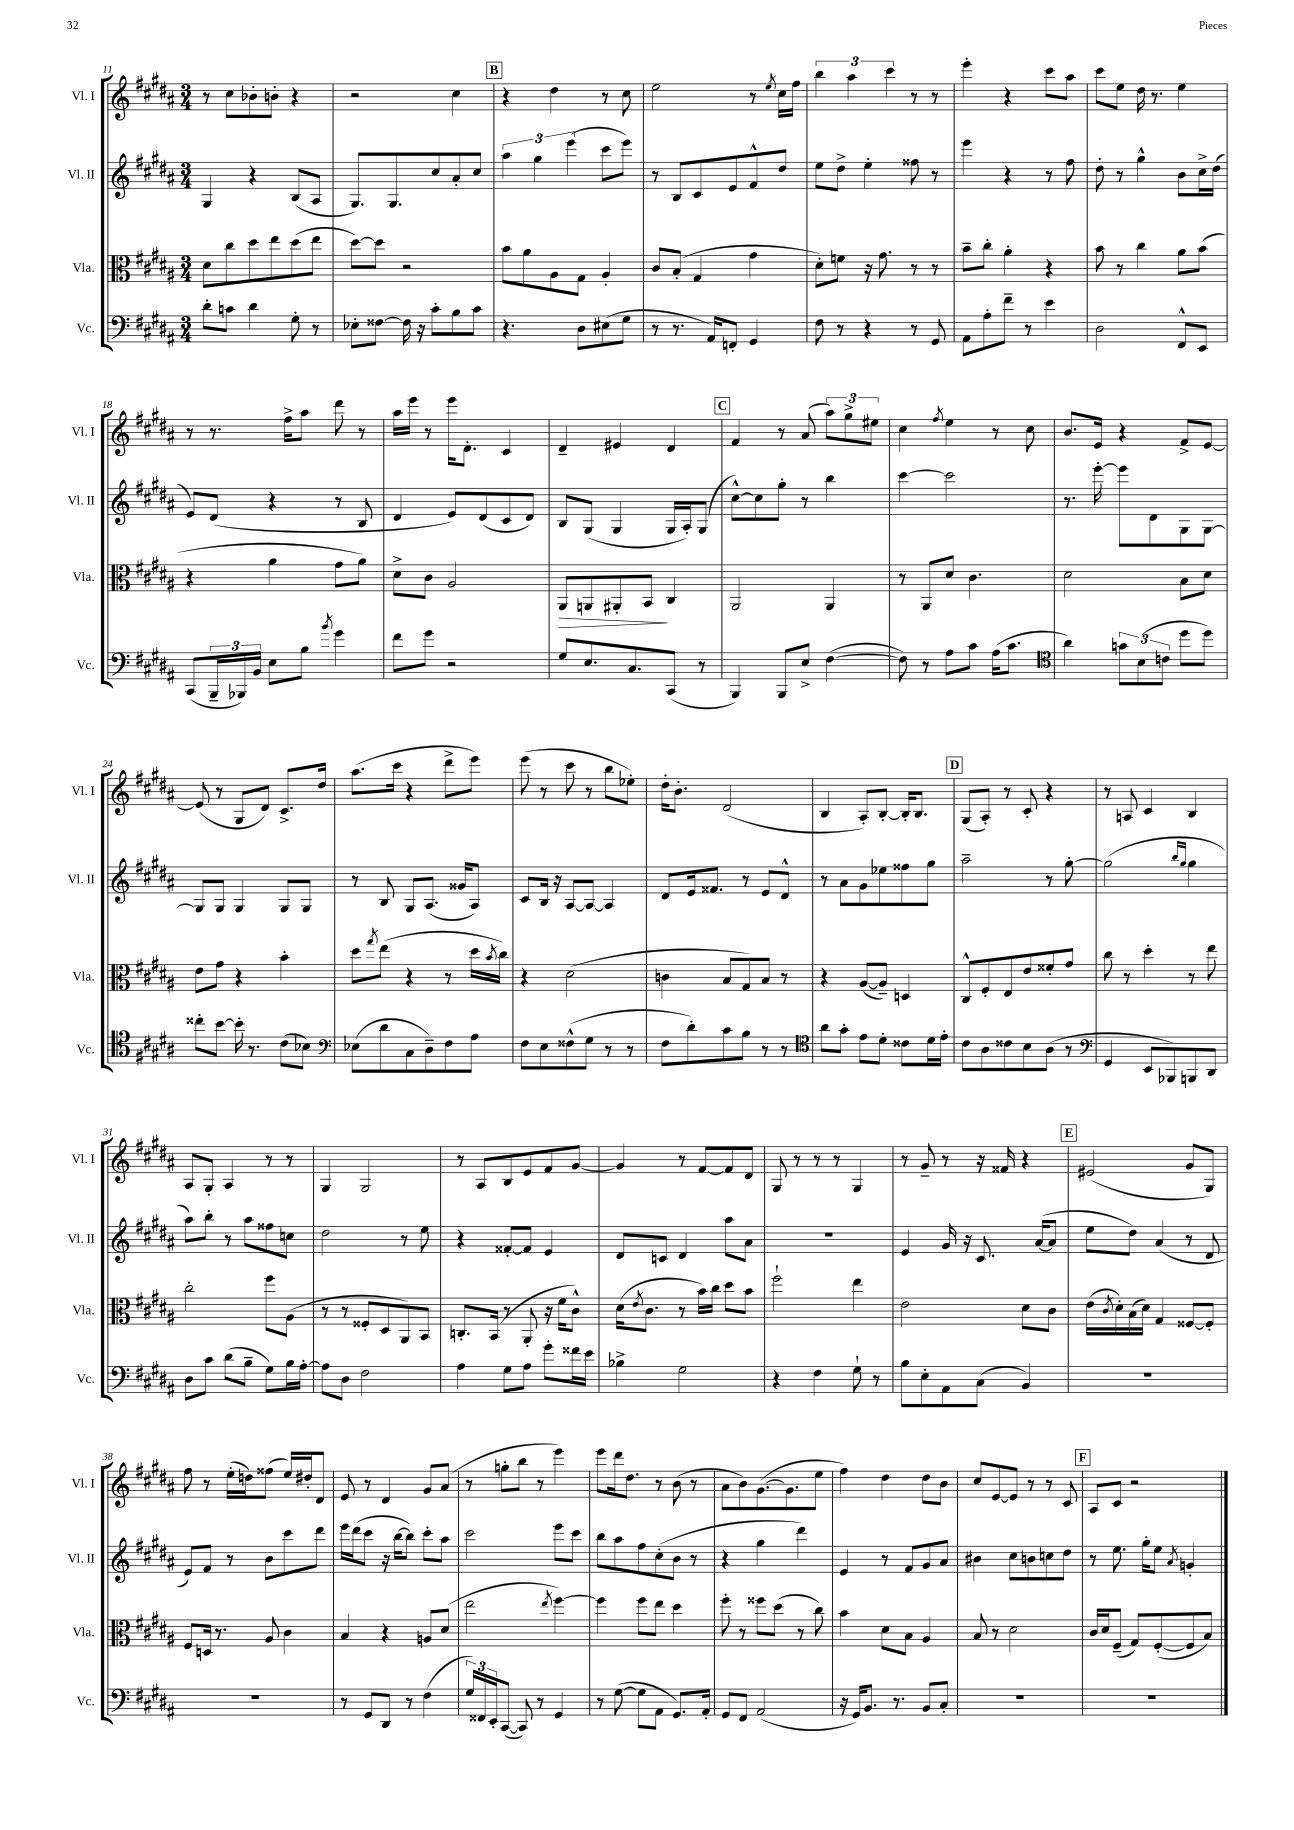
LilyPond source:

<<
\new StaffGroup <<
\new Staff = "s0" \with { instrumentName = "Vl. I" shortInstrumentName = "Vl. I" } {
    \clef treble \key b \major \numericTimeSignature \time 3/4
    r8 cis''8 bes'8-. b'8-. r4 |
    r2 cis''4 |
    \mark \markup { \box "B" } r4 dis''4 r8 cis''8 |
    e''2 r8 \acciaccatura { e''8 } cis''16 fis''16 |
    \tuplet 3/2 { b''4 ais''4 cis'''4 } r8 r8 |
    e'''4-. r4 cis'''8 ais''8 |
    cis'''8 e''8 dis''16 r8. e''4 |
    r8 r8. fis''16-> ais''8 dis'''8 r8 |
    ais''16 e'''16 r8 e'''16 dis'8.-. cis'4 |
    dis'4-- eis'4 dis'4 |
    \mark \markup { \box "C" } fis'4 r8 ais'8( \tuplet 3/2 { ais''8) gis''8-> eis''8 } |
    cis''4 \acciaccatura { fis''8 } e''4 r8 cis''8 |
    b'8. e'16 r4 fis'8-> e'8~ |
    e'8( r8 gis8 dis'8) cis'8.-> dis''16 |
    ais''8.( cis'''16 r4 dis'''8-> e'''8) |
    e'''8( r8 cis'''8 r8 b''8 ees''8-.) |
    dis''16-. b'8.-. dis'2( |
    b4 ais8-.) b8~-. b16-. b8. |
    \mark \markup { \box "D" } gis8( ais8-.) r8 cis'8-. r4 |
    r8 a8 cis'4 b4 |
    ais8 gis8-. ais4 r8 r8 |
    gis4 gis2 |
    r8 ais8 b8 e'8 fis'8 gis'8~ |
    gis'4 r8 fis'8~ fis'8 dis'8 |
    gis8 r8 r8 r8 gis4 |
    r8 gis'8-- r8 r16 fisis'16 r4 |
    \mark \markup { \box "E" } eis'2( gis'8 gis8) |
    fis''8 r8 e''16-.( d''16) fisis''8( e''16) dis''16-. dis'8 |
    e'8 r8 dis'4 gis'8 ais'8( |
    r8 g''8-. b''8 r8 e'''4) |
    e'''8 dis'''16 dis''8. r8 b'8( r8 |
    ais'8 b'8) gis'8.~( gis'8. e''8 |
    fis''4) dis''4 dis''8 b'8 |
    cis''8 e'8~ e'8 r8 r8 cis'8 |
    \mark \markup { \box "F" } ais8 cis'8 r2 \bar "|." |
}
\new Staff = "s1" \with { instrumentName = "Vl. II" shortInstrumentName = "Vl. II" } {
    \clef treble \key b \major \numericTimeSignature \time 3/4
    gis4 r4 b8( ais8 |
    gis8.) gis8. cis''8 ais'8-. cis''8 |
    \mark \markup { \box "B" } \tuplet 3/2 { ais''4 gis''4 e'''4( } cis'''8 e'''8) |
    r8 b8 cis'8 e'8 fis'8-^ dis''8 |
    e''8 dis''8-> e''4-. fisis''8 r8 |
    e'''4 r4 r8 fis''8 |
    dis''8-. r8 gis''4-^ b'8 cis''16-> dis''16( |
    e'8) dis'8( r4 r8 b8 |
    dis'4 e'8) dis'8( cis'8 dis'8) |
    b8 gis8( gis4 gis16 ais16-.) gis8( |
    \mark \markup { \box "C" } cis''8~-^) cis''8 gis''8-. r8 b''4 |
    cis'''4~ cis'''2 |
    r8. e'''16~-. e'''8 dis'8 gis8 gis8~ |
    gis8 gis8 gis4 gis8 gis8 |
    r8 b8 gis8 ais8.( gisis'16 ais8) |
    cis'8 b16 r16 ais8~ ais8~ ais4 |
    dis'8 e'16 fisis'8. r8 e'8 dis'8-^ |
    r8 ais'8 gis'8 ees''8 fisis''8 gis''8 |
    \mark \markup { \box "D" } ais''2-- r8 gis''8~-. |
    gis''2( \grace { b''16 gis''16 } gis''4 |
    ais''8) b''8-. r8 ais''8 fisis''8 c''8 |
    dis''2 r8 e''8 |
    r4 fisis'8~-. fisis'8 e'4 |
    dis'8 c'8 dis'4 ais''8 ais'8 |
    R2. |
    e'4 gis'16 r16 cis'8. ais'16~( ais'8 |
    \mark \markup { \box "E" } e''8 dis''8) ais'4( r8 dis'8 |
    e'8) fis'8 r8 b'8 cis'''8 dis'''8 |
    e'''16 dis'''16( cis'''8 r16 b''16~ b''8) cis'''8-. ais''8 |
    cis'''2 e'''8 cis'''8 |
    b''8 ais''8 fis''8 cis''8-.( b'8 r8 |
    r4 gis''4 dis'''4) |
    e'4 r8 fis'8 gis'8 ais'8 |
    bis'4 cis''8 b'8 c''8 dis''8 |
    \mark \markup { \box "F" } r8 e''8. gis''16-. e''8 \acciaccatura { ais'8 } g'4-. \bar "|." |
}
\new Staff = "s2" \with { instrumentName = "Vla." shortInstrumentName = "Vla." } {
    \clef alto \key b \major \numericTimeSignature \time 3/4
    dis'8 cis''8 dis''8 e''8 dis''8( e''8 |
    dis''8~) dis''8 r2 |
    \mark \markup { \box "B" } b'8 ais'8 ais8 gis8 ais4-. |
    cis'8 b8-.( gis4 gis'4 |
    dis'8-.) f'8 r16 gis'8. r8 r8 |
    b'8-- cis''8-. ais'4-. r4 |
    b'8 r8 cis''4 ais'8 b'8( |
    r4 ais'4 gis'8 ais'8) |
    dis'8-> cis'8 ais2 |
    ais,8\> a,8 ais,8-. b,8\! cis4 |
    \mark \markup { \box "C" } ais,2 ais,4 |
    r8 ais,8 dis'8 cis'4. |
    dis'2 b8 dis'8 |
    e'8 gis'8 r4 b'4-. |
    dis''8 \acciaccatura { gis''8 } e''8( r4 r8 dis''16 \acciaccatura { b'8 } cis''16) |
    r4 dis'2( |
    c'4 b8 gis8) b8 r8 |
    r4 ais8~( ais8--) d4 |
    \mark \markup { \box "D" } cis8-^ fis8-. e8 e'8 fisis'8-. gis'8 |
    cis''8 r8 dis''4-. r8 e''8 |
    cis''2-. fis''8 ais8( |
    r8 r8 fisis8-. dis8 ais,8) b,8 |
    c8.-. b,16( r8 ais,8-. r16 fis'16 cis'8-^) |
    dis'16( \acciaccatura { e'8 } cis'8. r8 b'16) cis''16 dis''8 b'8 |
    fis''2-! e''4 |
    e'2 dis'8 cis'8 |
    \mark \markup { \box "E" } e'16( \acciaccatura { cis'8 } dis'16-.) b16( dis'16) gis4 fisis8~ fisis8-. |
    fis8 d16 r8. ais8 cis'4 |
    b4 r4 a8 dis'8( |
    e''2 \acciaccatura { e''8 } fis''4~) |
    fis''4 fis''8 e''8 dis''4 |
    fis''8-. r8 fisis''8 dis''8( r8 cis''8) |
    b'4 dis'8 b8 ais4 |
    b8 r8 dis'2 |
    \mark \markup { \box "F" } cis'16 dis'16 fis8--( gis8) fis8~-.( fis8 b8) \bar "|." |
}
\new Staff = "s3" \with { instrumentName = "Vc." shortInstrumentName = "Vc." } {
    \clef bass \key b \major \numericTimeSignature \time 3/4
    dis'8-. c'8 dis'4 gis8-. r8 |
    ees8-. fisis8~ fisis16 r16 cis'8-. b8 cis'8 |
    \mark \markup { \box "B" } r4. dis8 eis8( gis8 |
    r8 r8. ais,16) f,8-. gis,4 |
    fis8 r8 r4 r8 gis,8 |
    ais,8 ais8-. fis'8-- r8 e'4 |
    dis2 fis,8-^ e,8 |
    cis,8( \tuplet 3/2 { b,,16-- bes,,16) b,16 } e8 b8 \acciaccatura { b'8 } gis'4 |
    fis'8 gis'8 r2 |
    gis8 e8. cis8. cis,8( r8 |
    \mark \markup { \box "C" } b,,4) b,,8 e8-> fis4~( |
    fis8) r8 ais8 cis'8 ais16( cis'8. |
    \clef tenor ais'4) \tuplet 3/2 { g'8 b8( c'8 } dis''8 dis''8) |
    cisis''8-. b'8~ b'16-. r8. cis'8( bes8) |
    \clef bass ees8( dis'8 cis8 dis8--) fis8 ais8 |
    fis8 e8 fisis8-^( gis8 r8 r8 |
    fis8 dis'8-.) cis'8 b8 r8 r8 |
    \clef tenor ais'8 gis'8-. e'8 dis'8-. cisis'8 dis'16 e'16-. |
    \mark \markup { \box "D" } cis'8 ais8 cisis'8 b8 ais8( r8 |
    \clef bass gis,4 e,8 bes,,8) b,,8 dis,8 |
    dis8 cis'8 dis'8( b8-- gis8) b16 ais16~-. |
    ais8 dis8 fis2 |
    ais4 gis8 ais8 gis'8-. fisis'16 e'16 |
    bes4-> gis2 |
    r4 fis4 gis8-! r8 |
    b8 e8-. ais,8 cis8( b,4) |
    \mark \markup { \box "E" } R2. |
    R2. |
    r8 gis,8 dis,8 r8 fis4( |
    \tuplet 3/2 { gis16) fisis,16 e,16-. } cis,8~( cis,8) r8 gis,4 |
    r8 gis8~( gis8 ais,8 gis,8.) ais,16-. |
    gis,8 fis,8 ais,2( |
    r16 gis,16) b,8. r8. b,8 cis8-. |
    R2. |
    \mark \markup { \box "F" } R2. \bar "|." |
}
>>
>>
\layout { \context { \Score currentBarNumber = #11 } }
